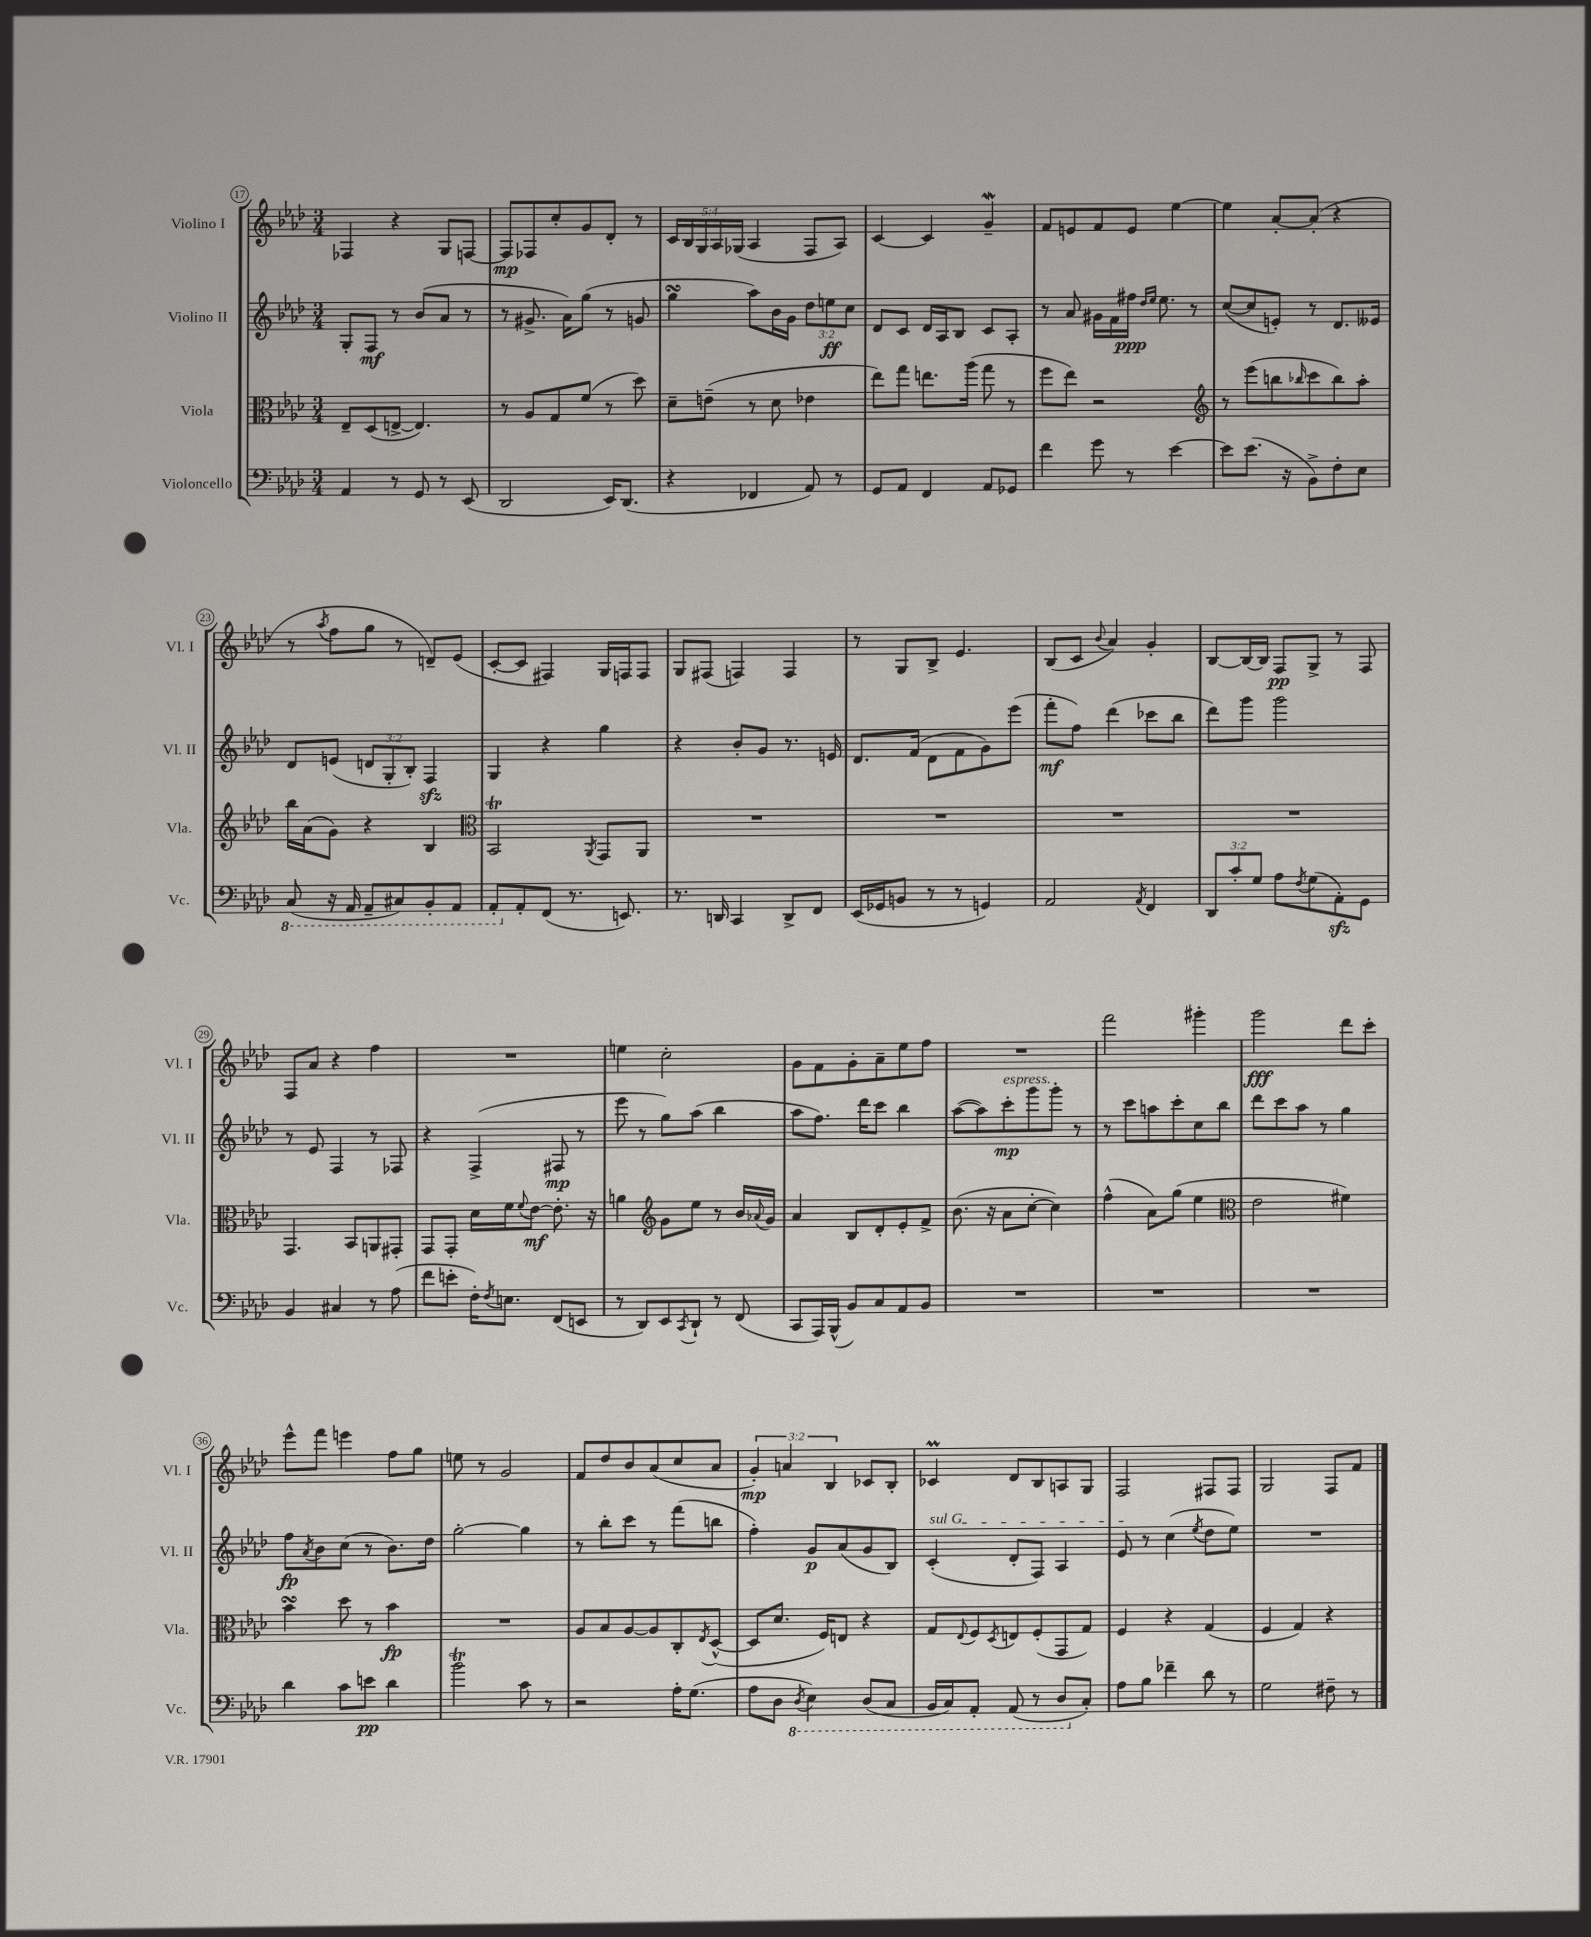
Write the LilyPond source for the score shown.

<<
\new StaffGroup <<
\new Staff = "s0" \with { instrumentName = "Violino I" shortInstrumentName = "Vl. I" } {
    \clef treble \key aes \major \numericTimeSignature \time 3/4 \override Staff.TupletNumber.text = #tuplet-number::calc-fraction-text
    fes4 r4 g8 f8~ |
    f8\mp fes8 c''8-. g'8 des'8-. r8 |
    \tuplet 5/4 { c'16 bes16 g16 aes16 ges16( } aes4 f8 aes8) |
    c'4~ c'4 g'4--\mordent |
    f'8 e'8 f'8 e'8 ees''4~ |
    ees''4 aes'8~-. aes'8-.( r4 |
    r8 \acciaccatura { aes''8 } f''8 g''8 r8 d'8--) ees'8( |
    c'8~-. c'8 fis4) g16 f16 f8 |
    g8 fis8( f4) f4 |
    r8 g8 bes8-> ees'4. |
    bes8( c'8 \appoggiatura { bes'8 } aes'4) g'4-. |
    bes8~ bes16~ bes16 f8\pp g8-> r8 f8 |
    f8 aes'8 r4 f''4 |
    R2. |
    e''4 c''2-. |
    g'8 f'8 g'8-. aes'8-- ees''8 f''8 |
    R2. |
    f'''2 gis'''4-. |
    g'''2\fff des'''8 c'''8-. |
    ees'''8-^ f'''8 e'''4 f''8 g''8 |
    e''8 r8 g'2 |
    f'8 des''8 bes'8 aes'8( c''8 aes'8 |
    \tuplet 3/2 { g'4-.\mp) a'4 bes4 } ces'8 bes8-. |
    ces'4\prall des'8 bes8 a8 g8 |
    f2 fis8 fis8 |
    g2 f8 f'8 \bar "|." |
}
\new Staff = "s1" \with { instrumentName = "Violino II" shortInstrumentName = "Vl. II" } {
    \clef treble \key aes \major \numericTimeSignature \time 3/4 \override Staff.TupletNumber.text = #tuplet-number::calc-fraction-text
    g8-. f8\mf r8 bes'8( aes'8 r8 |
    r8 gis'8.-> aes'16) g''8( r8 g'8 |
    g''4\turn aes''8) bes'16 g'16 \tuplet 3/2 { des''8 e''8\ff c''8 } |
    des'8 c'8 des'16 aes16 bes8 c'8 aes8-. |
    r8 aes'8 gis'16 f'16 fis''16\ppp \grace { des''16 ees''16 } ees''8. r8 |
    c''8~( c''8 e'8-.) r8 des'8. eeses'16 |
    des'8 e'8( \tuplet 3/2 { d'8 g8-. bes8-.) } f4\sfz |
    g4 r4 g''4 |
    r4 bes'8-. g'8 r8. e'16 |
    des'8. f'16( des'8 f'8 g'8) ees'''8( |
    f'''8-.\mf f''8) des'''4( ces'''8 bes''8 |
    des'''8) g'''8 g'''2 |
    r8 ees'8 f4 r8 fes8 |
    r4 f4->( fis8\mp r8 |
    ees'''8 r8 g''8) aes''8( bes''4 |
    aes''8 f''8.) des'''16 c'''8 bes''4 |
    aes''8~( aes''8) c'''8-.\mp^\markup { \italic "espress." } g'''8 g'''8-. r8 |
    r8 c'''8 a''8 c'''8-. c''8 bes''8 |
    des'''8 c'''8 aes''8 r8 g''4 |
    f''8\fp \acciaccatura { aes'8 } bes'8 c''8( r8 bes'8.) des''16 |
    g''2~-. g''4 |
    r8 bes''8-. c'''8 r8 f'''8( b''8 |
    f''4-.) g'8\p aes'8( g'8 bes8) |
    \once \override TextSpanner.bound-details.left.text = \markup { \italic "sul G" } c'4-.\startTextSpan( des'8-. f8) aes4 |
    ees'8\stopTextSpan r8 c''4( \acciaccatura { ees''8 } des''8 ees''8) |
    R2. \bar "|." |
}
\new Staff = "s2" \with { instrumentName = "Viola" shortInstrumentName = "Vla." } {
    \clef alto \key aes \major \numericTimeSignature \time 3/4
    ees8-- des8( e8~-> e4.) |
    r8 aes8 g8 f'8( r8 des''8) |
    des'8-- e'8--( r8 des'8 ees'4 |
    ees''8) g''8 e''8. aes''16( g''8 r8 |
    f''8 ees''8) r2 |
    \clef treble r8 ees'''8( b''8 \grace { bes''16 } c'''8 bes''8) aes''8-. |
    bes''16 aes'16( g'8) r4 bes4 |
    \clef alto bes,2\trill \acciaccatura { aes,8 } g,8 aes,8 |
    R2. |
    R2. |
    R2. |
    R2. |
    g,4. bes,8 a,8 gis,8-. |
    g,8 g,8-. des'16 f'16 \appoggiatura { f'8 } ees'8~\mf ees'8.-. r16 |
    a'4 \clef treble g'8 ees''8 r8 bes'16 \appoggiatura { aes'8 } g'16 |
    aes'4 bes8 des'8-. ees'8-. f'8-> |
    bes'8.( r16 aes'8 c''8~-. c''4) |
    f''4-^( aes'8) g''8( ees''4 |
    \clef alto ees'2 fis'4) |
    bes'4\turn des''8 r8 bes'4\fp |
    R2. |
    aes8 bes8 aes8~ aes8 c8-. \acciaccatura { ees8 } des8~-^( |
    des8 des'8. f16) e8 r4 |
    g8 \appoggiatura { ees8 } f8 \acciaccatura { des8 } e8 f8-.( g,8 g8) |
    f4 r4 g4( |
    f4 g4) r4 \bar "|." |
}
\new Staff = "s3" \with { instrumentName = "Violoncello" shortInstrumentName = "Vc." } {
    \clef bass \key aes \major \numericTimeSignature \time 3/4 \override Staff.TupletNumber.text = #tuplet-number::calc-fraction-text
    aes,4 r8 g,8 r8 ees,8( |
    des,2 ees,16) des,8.( |
    r4 fes,4 aes,8) r8 |
    g,8 aes,8 f,4 aes,8 ges,8 |
    f'4 g'8 r8 ees'4~ |
    ees'8 ees'8.( r16 bes,8->) f8-. ees8 |
    \ottava #-1 c,8( r16 aes,,16 aes,,8-- cis,8) bes,,8-. aes,,8 |
    aes,,8-. \ottava #0 aes,8-. f,8( r8. e,8.) |
    r8. d,16 c,4 d,8-> f,8 |
    ees,16( ges,16 b,8 r8 r8 g,4) |
    aes,2 \acciaccatura { aes,8 } f,4 |
    \tuplet 3/2 { des,8 c'8-. g8 } aes8 \acciaccatura { f8 } g8( aes,8-.\sfz) g,8 |
    bes,4 cis4 r8 aes8( |
    f'8 e'8-. f16-.) \acciaccatura { f8 } e8. f,8( e,8 |
    r8 des,8) ees,8 \acciaccatura { c,8 } des,8-! r8 f,8( |
    c,8 aes,,16) bes,,16-^( bes,8) c8 aes,8 bes,8 |
    R2. |
    R2. |
    R2. |
    des'4 c'8 e'8\pp des'4 |
    bes'2\trill c'8 r8 |
    r2 aes16-. g8.( |
    aes8 des8 \ottava #-1 \acciaccatura { des,8 } ees,4) des,8( c,8 |
    bes,,16 c,16) aes,,8-. aes,,8( r8 des,8 \ottava #0 c8-.) |
    aes8 bes8 fes'4-- des'8 r8 |
    g2 fis8-- r8 \bar "|." |
}
>>
>>
\layout { \context { \Score currentBarNumber = #17 \override BarNumber.stencil = #(make-stencil-circler 0.1 0.3 ly:text-interface::print) } }
